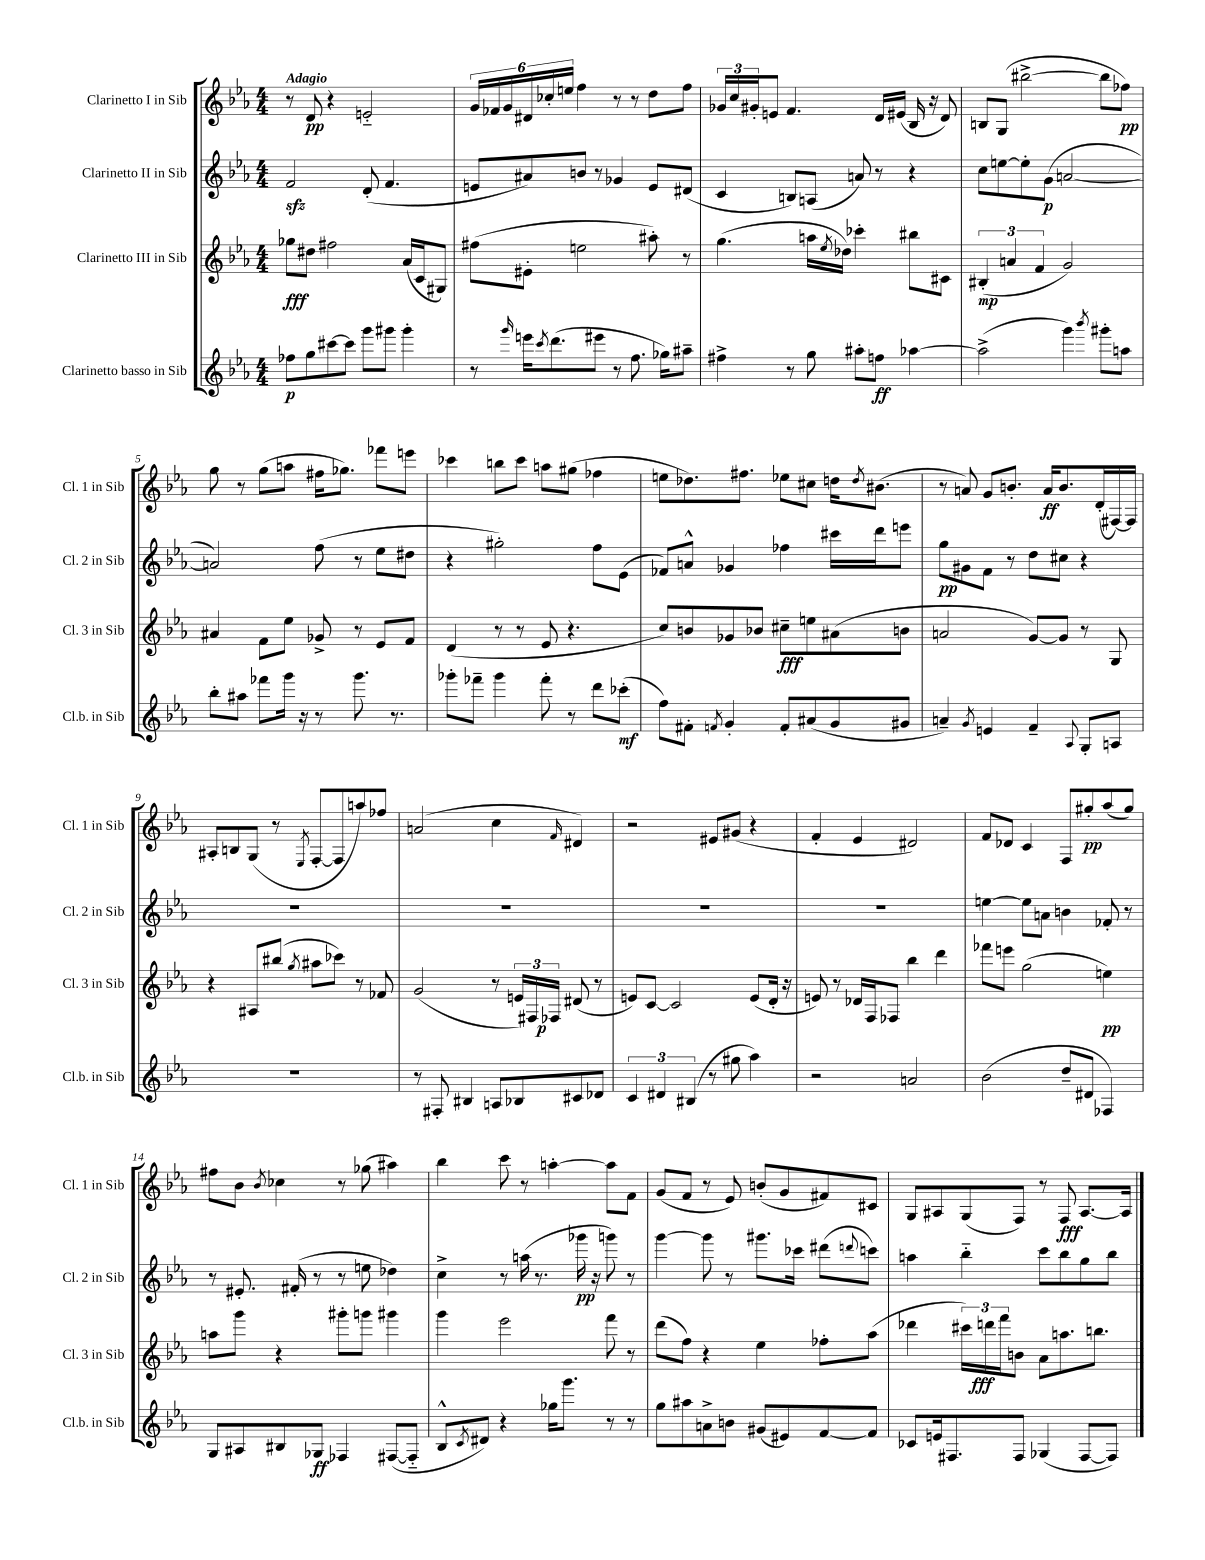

**kern	**dynam	**kern	**dynam	**kern	**dynam	**kern	**dynam
*part4	*part4	*part3	*part3	*part2	*part2	*part1	*part1
*staff4	*staff4	*staff3	*staff3	*staff2	*staff2	*staff1	*staff1
*I"Clarinetto basso in Sib	*	*I"Clarinetto III in Sib	*	*I"Clarinetto II in Sib	*	*I"Clarinetto I in Sib	*
*I'Cl.b. in Sib	*	*I'Cl. 3 in Sib	*	*I'Cl. 2 in Sib	*	*I'Cl. 1 in Sib	*
*clefG2	*	*clefG2	*	*clefG2	*	*clefG2	*
*k[b-e-a-]	*	*k[b-e-a-]	*	*k[b-e-a-]	*	*k[b-e-a-]	*
*M4/4	*	*M4/4	*	*M4/4	*	*M4/4	*
=1	=1	=1	=1	=1	=1	=1	=1
!	!	!	!	!	!	!LO:TX:a:B:t=Adagio	!
8ff-X\L	p	8gg-X\L	fff	2fzz/	.	8r	.
8gg\	.	8dd#X\J	.	.	.	8d/	pp
[8ccc#X\	.	2ff#X\	.	.	.	4r	.
8ccc#\J]	.	.	.	.	.	.	.
8ggg\L	.	.	.	(8d'/	.	2en/	.
8ggg#X\J	.	.	.	4.f/	.	.	.
4ggg#'\	.	(16a-/LL	.	.	.	.	.
.	.	16c/J	.	.	.	.	.
.	.	8G#X/J)	.	.	.	.	.
=2	=2	=2	=2	=2	=2	=2	=2
8r	.	(8ff#X\L	.	8en/L	.	24g/LL	.
.	.	.	.	.	.	24f-X/	.
.	.	.	.	.	.	24g/	.
16qqggg/	.	.	.	.	.	.	.
16eeen\KL	.	8e#X'\J	.	8a#X/)	.	24d#X/	.
.	.	.	.	.	.	24cc-X'/	.
8qccc/	.	.	.	.	.	.	.
(8.ddd\	.	.	.	.	.	.	.
.	.	.	.	.	.	24een/JJ	.
.	.	2een\	.	8bn/J	.	4ff\	.
8eee#X\J	.	.	.	8r	.	.	.
8r	.	.	.	4g-X/	.	8r	.
8.ff\	.	.	.	.	.	8r	.
.	.	8aa#X'\)	.	8e/L	.	8dd\L	.
16gg-X\KL)	.	.	.	.	.	.	.
8aa#X~\J	.	8r	.	(8d#X/J	.	8ff\J	.
=3	=3	=3	=3	=3	=3	=3	=3
4ff#X^\	.	(4.gg\	.	4c/	.	24g-X/LL	.
.	.	.	.	.	.	24cc/	.
.	.	.	.	.	.	24g#X'/J	.
.	.	.	.	.	.	8en/J	.
8r	.	.	.	8Bn/L)	.	4.f/	.
8gg\	.	16aan\LL	.	(8An/J	.	.	.
.	.	8qee-/	.	.	.	.	.
.	.	16dd-X\JJ)	.	.	.	.	.
8aa#X'\L	.	4ccc-X'\	.	8an/)	.	.	.
8ffn\J	ff	.	.	8r	.	16d/LL	.
.	.	.	.	.	.	(16e#X/JJ	.
[4aa-X\	.	8bb#X\L	.	4r	.	16B-/	.
.	.	.	.	.	.	16r	.
.	.	8c#X\J	.	.	.	8d/)	.
=4	=4	=4	=4	=4	=4	=4	=4
(2aa-^\]	.	(6B#X'/	mp	8cc\L	.	8Bn/L	.
.	.	.	.	[8een\	.	(8G/J	.
.	.	6an/	.	.	.	.	.
.	.	.	.	8ee'\]	.	[2bb#X^\	.
.	.	6f/	.	.	.	.	.
.	.	.	.	(8g\J	p	.	.
4ggg\)	.	2g/)	.	[2an/	.	.	.
8qbbb-/	.	.	.	.	.	.	.
8ggg#X'\L	.	.	.	.	.	8bb#\L]	.
8aan\J	.	.	.	.	.	8ff-X\J)	pp
!!LO:LB:g=z
=5	=5	=5	=5	=5	=5	=5	=5
8bb-'\L	.	4a#X/	.	2an/])	.	8gg\	.
8aa#X\J	.	.	.	.	.	8r	.
8fff-X\L	.	8f\L	.	.	.	(8gg\L	.
16ggg\Jk	.	8ee-\J	.	.	.	8aan\J	.
16r	.	.	.	.	.	.	.
8r	.	8g-X^/	.	(8ff\	.	16ff#X\KL	.
.	.	.	.	.	.	8.gg-X\J)	.
8.ggg\	.	8r	.	8r	.	.	.
.	.	8e-/L	.	8ee-\L	.	8fff-X\L	.
8.r	.	.	.	.	.	.	.
.	.	8f/J	.	8dd#X\J	.	8eeen\J	.
=6	=6	=6	=6	=6	=6	=6	=6
8ggg-X'\L	.	(4d/	.	4r	.	4ccc-X\	.
8fff-X~\J	.	.	.	.	.	.	.
4ggg-\	.	8r	.	2gg#X'\)	.	8bbn\L	.
.	.	8r	.	.	.	8ccc-\J	.
8fff-'\	.	8e-/	.	.	.	8aan\L	.
8r	.	4.r	.	.	.	(8gg#X\J	.
8ddd\L	.	.	.	8ff\L	.	4ff-X\	.
(8ccc-X'\J	mf	.	.	(8e-\J	.	.	.
=7	=7	=7	=7	=7	=7	=7	=7
8ff\L)	.	8cc/L)	.	8f-X/L)	.	8een\L	.
8f#X'\J	.	8bn/	.	8an^^/J	.	8.dd-X\)	.
8qfn/	.	.	.	.	.	.	.
4g'/	.	8g-X/	.	4g-X/	.	.	.
.	.	.	.	.	.	8.ff#X\J	.
.	.	8b-X/J	.	.	.	.	.
8f'/L	.	8cc#X~\L	fff	4ff-X\	.	8ee-X\L	.
(8a#X/	.	8een\	.	.	.	8cc#X\J	.
8g/	.	(8a#X\	.	16ccc#X\LL	.	16ddn\KL	.
.	.	.	.	.	.	8qdd/	.
.	.	.	.	16ddd\J	.	(8.b#X\J	.
8g#X/J	.	8bn\J	.	8eeen\J	.	.	.
=8	=8	=8	=8	=8	=8	=8	=8
4an~/)	.	2an/	.	8gg\L	pp	8r	.
.	.	.	.	8g#X\	.	8an/)	.
8qg/	.	.	.	.	.	.	.
4en/	.	.	.	8f\J	.	8g/L	.
.	.	.	.	8r	.	8.bn'/J	.
4f~/	.	[8g/L)	.	8dd\L	.	.	.
.	.	.	.	.	.	16a/KL	ff
.	.	8g/J]	.	8cc#X\J	.	8.b/	.
8qqA-/	.	.	.	.	.	.	.
8G'/L	.	8r	.	4r	.	.	.
.	.	.	.	.	.	(16d'/L	.
8An/J	.	8G/	.	.	.	[16F#X/)	.
.	.	.	.	.	.	16F#/JJ]	.
!!LO:LB:g=z
=9	=9	=9	=9	=9	=9	=9	=9
1r	.	4r	.	1r	.	8A#X'/L	.
.	.	.	.	.	.	8Bn/	.
.	.	8A#X/L	.	.	.	(8G/J	.
.	.	(8bb#X/J	.	.	.	8r	.
.	.	8qgg/	.	.	.	8qE-/	.
.	.	8aa#X\L	.	.	.	[8F'/L	.
.	.	8ccc-X\J)	.	.	.	8F/]	.
.	.	8r	.	.	.	8aan/)	.
.	.	8f-X/	.	.	.	8ff-X/J	.
=10	=10	=10	=10	=10	=10	=10	=10
8r	.	(2g/	.	1r	.	(2an/	.
8F#X'/	.	.	.	.	.	.	.
4B#X/	.	.	.	.	.	.	.
8An/L	.	8r	.	.	.	4cc\	.
8B-X/	.	24en/LL)	.	.	.	.	.
.	.	24F#X/	.	.	.	.	.
.	.	24F-X/JJ	p	.	.	.	.
.	.	.	.	.	.	16qqf/	.
8c#X/	.	(8d#X/	.	.	.	4d#X/)	.
8d-X/J	.	8r	.	.	.	.	.
=11	=11	=11	=11	=11	=11	=11	=11
6c/	.	8en/L)	.	1r	.	2r	.
.	.	[8c/J	.	.	.	.	.
6d#X/	.	.	.	.	.	.	.
.	.	2c/]	.	.	.	.	.
(6B#X/	.	.	.	.	.	.	.
8r	.	.	.	.	.	8e#X/L	.
8gg#X\	.	.	.	.	.	(8g#X/J	.
4aa-\)	.	(8e/L	.	.	.	4r	.
.	.	16d'/Jk	.	.	.	.	.
.	.	16r	.	.	.	.	.
=12	=12	=12	=12	=12	=12	=12	=12
2r	.	8en/)	.	1r	.	4f'/	.
.	.	8r	.	.	.	.	.
.	.	16d-X/LL	.	.	.	4e-/	.
.	.	16F/J	.	.	.	.	.
.	.	8F-X/J	.	.	.	.	.
2an/	.	4bb-\	.	.	.	2d#X/)	.
.	.	4ddd\	.	.	.	.	.
=13	=13	=13	=13	=13	=13	=13	=13
(2b-\	.	8fff-X\L	.	[4een\	.	8f/L	.
.	.	8eeen\J	.	.	.	8d-X/J	.
.	.	(2gg\	.	8ee\L]	.	4c/	.
.	.	.	.	8an\J	.	.	.
8dd~/L	.	.	.	4bn\	.	8F/L	.
8d#X/J	.	.	.	.	.	8gg#X'/	pp
4F-X/)	.	4een\)	pp	8f-X'/	.	(8aa-/	.
.	.	.	.	8r	.	8gg#/J)	.
!!LO:LB:g=z
=14	=14	=14	=14	=14	=14	=14	=14
8G/L	.	8aan\L	.	8r	.	8ff#X\L	.
8A#X/	.	8ggg\J	.	8.e#X'/	.	8b-\J	.
.	.	.	.	.	.	8qb-/	.
8B#X/	.	4r	.	.	.	4cc-X\	.
.	.	.	.	(16f#X'/	.	.	.
8G-X/J	ff	.	.	8r	.	.	.
4F-X/	.	8ggg#X'\L	.	8r	.	8r	.
.	.	8gggn\J	.	8een\	.	(8gg-X\	.
([8F#X/L	.	4ggg#X\	.	4dd-X\)	.	4aa#X\)	.
8F#/J]	.	.	.	.	.	.	.
=15	=15	=15	=15	=15	=15	=15	=15
8B-^^/L	.	4ggg\	.	4cc^\	.	4bb-\	.
8qc/	.	.	.	.	.	.	.
8d#X/J)	.	.	.	.	.	.	.
4r	.	2eee-\	.	8r	.	8ccc\	.
.	.	.	.	(16aan\	.	8r	.
.	.	.	.	8.r	.	.	.
16gg-X\KL	.	.	.	.	.	[4aan'\	.
8.ggg\J	.	.	.	.	.	.	.
.	.	.	.	16ggg-X\	pp	.	.
.	.	.	.	16r	.	.	.
8r	.	8fff\	.	8gggn\)	.	8aa\L]	.
8r	.	8r	.	8r	.	8f\J	.
=16	=16	=16	=16	=16	=16	=16	=16
8gg\L	.	(8ddd\L	.	[4ggg\	.	(8g/L	.
8aa#X\	.	8ff\J)	.	.	.	8f/J	.
8an^\	.	4r	.	8ggg\]	.	8r	.
8bn\J	.	.	.	8r	.	8e-/)	.
(8g#X/L	.	4ee-\	.	8.ggg#X\L	.	(8bn'/L	.
8e#X/)	.	.	.	.	.	8g/	.
.	.	.	.	16ccc-X\Jk	.	.	.
[8f/	.	8ff-X'\L	.	(8ddd#X\L	.	8f#X/)	.
.	.	.	.	8qqdddn/	.	.	.
8f/J]	.	(8aa-\J	.	8cccn\J)	.	8c#X/J	.
=17	=17	=17	=17	=17	=17	=17	=17
8c-X/L	.	4ddd-X\	.	4aan\	.	8G/L	.
16en/k	.	.	.	.	.	8A#X/	.
8.F#X/	.	.	.	.	.	.	.
.	.	24ccc#X\LL)	.	4bb-\	.	(8G/	.
.	.	24dddn\	fff	.	.	.	.
.	.	24fff\J	.	.	.	.	.
8F#/J	.	8bn\J	.	.	.	8F/J)	.
(4G-X/	.	8a-\L	.	8ccc\L	.	8r	.
.	.	8.aan\	.	8bb-\	.	8F/	fff
[8F#/L	.	.	.	8gg\	.	[8.A#/L	.
.	.	8.bbn\J	.	.	.	.	.
8F#/J])	.	.	.	8bb-\J	.	.	.
.	.	.	.	.	.	16A#/Jk]	.
==	==	==	==	==	==	==	==
*-	*-	*-	*-	*-	*-	*-	*-
